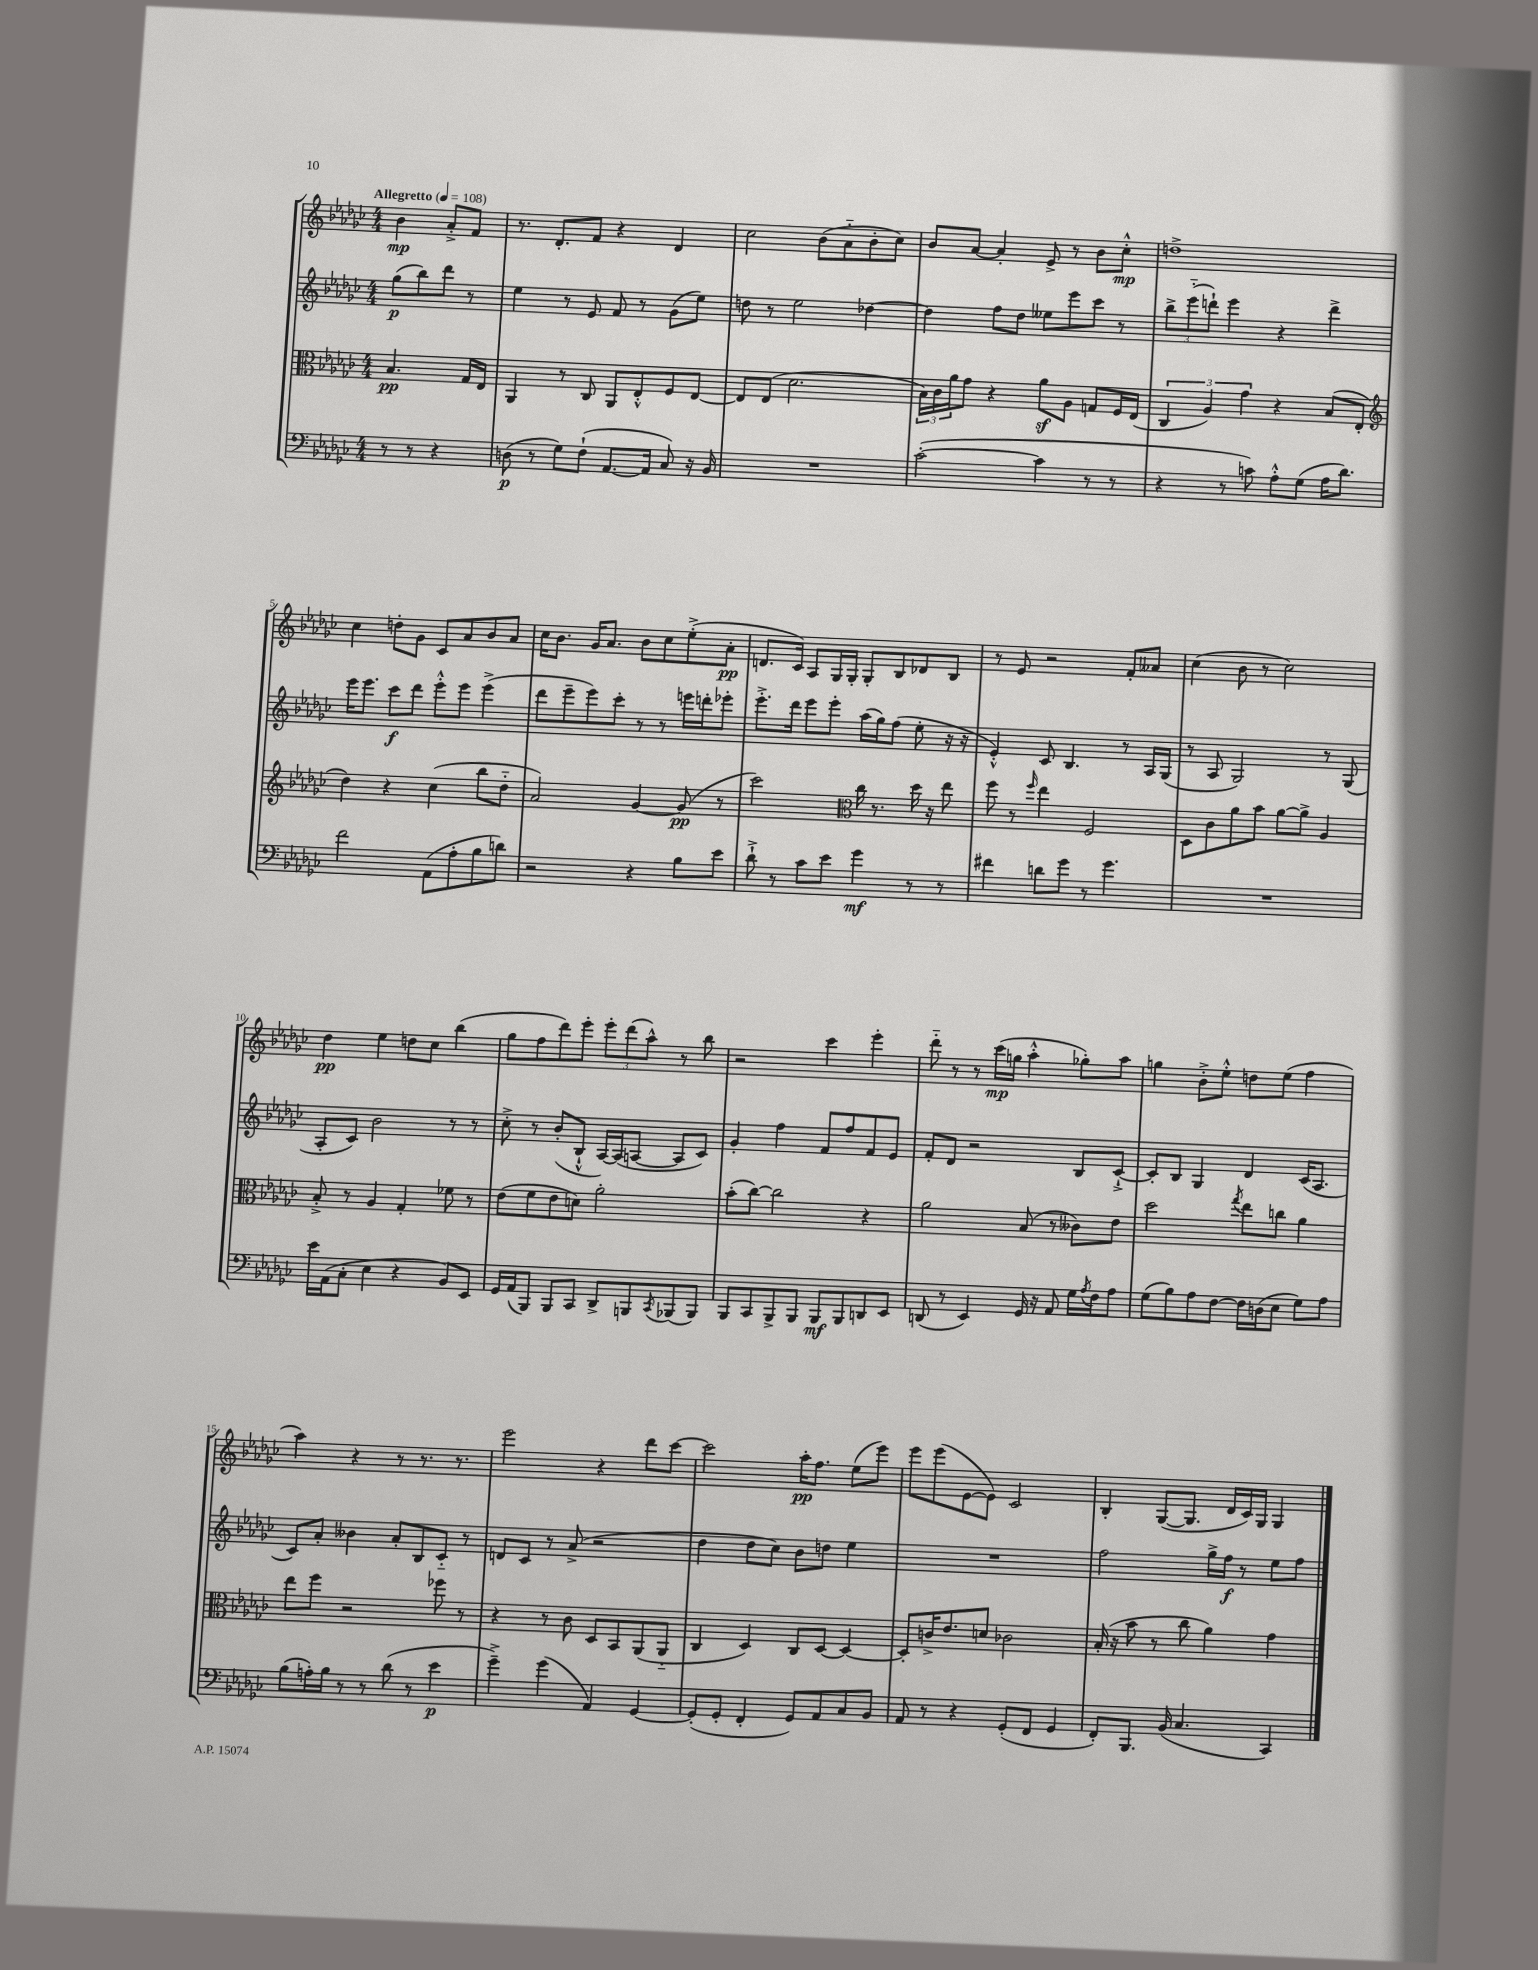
<<
\new StaffGroup <<
\new Staff = "s0" {
    \clef treble \key ges \major \numericTimeSignature \time 4/4 \partial 2 \tempo "Allegretto" 4 = 108
    bes'4\mp aes'8-.-> f'8 |
    r8. des'8.-. f'8 r4 des'4 |
    ces''2 bes'8( aes'8-_ bes'8-. ces''8) |
    bes'8 aes'8~ aes'4-. ees'8-> r8 bes'8 ces''8-.-^\mp |
    d''1-> |
    ces''4 d''8-. ges'8 ces'8 aes'8 bes'8 aes'8 |
    ces''16 bes'8. ges'16 aes'8. bes'8 ces''8 ees''8-.->( aes'8-.\pp |
    d'8. ces'16) aes8 ges16 ges16-. ges8-. bes8 des'8 bes8 |
    r8 ees'8 r2 f'8-. aeses'8 |
    ces''4( bes'8 r8 ces''2) |
    des''4\pp ees''4 d''8 ces''8 bes''4( |
    ges''8 f''8 des'''8) ees'''8-. \tuplet 3/2 { ees'''8-. des'''8( aes''8-^) } r8 bes''8 |
    r2 ces'''4 ees'''4-. |
    des'''8-_ r8 r8 ces'''16\mp( g''16 aes''4-.-^ ges''8-.) aes''8 |
    g''4 bes'8-.-> ees''8-.-^ d''8 ees''8( f''4 |
    aes''4) r4 r8 r8. r8. |
    ees'''2 r4 des'''8 ces'''8~ |
    ces'''2 aes''16-.\pp f''8. ees''8( ees'''8) |
    ees'''8 ees'''8( ees'8~ ees'8) ces'2 |
    bes4-. ges8~( ges8. des'16 ces'16) ges16 ges4 \bar "|." |
}
\new Staff = "s1" {
    \clef treble \key ges \major \numericTimeSignature \time 4/4 \partial 2
    ges''8\p( bes''8) des'''8 r8 |
    ees''4 r8 ees'8 f'8 r8 ges'8( ees''8) |
    d''8 r8 ees''2 des''4~ |
    des''4 f''8 des''8 eeses''8 ees'''8 ces'''8 r8 |
    \tuplet 3/2 { bes''8-> ees'''8-_( d'''8-!) } ees'''4 r4 d'''4-> |
    ees'''16 ees'''8. ces'''8\f des'''8 ees'''8-.-^ ees'''8 ees'''4->( |
    des'''8 ees'''8-- ees'''8) ces'''8-. r8 r8 e'''16 d'''16-. ees'''8-. |
    ees'''8.-.-> des'''16 ees'''8 ees'''8-. aes''16( ges''16) f''8( ees''8-. r16 r16 |
    ees'4-.-^) ces'8 bes4. r8 aes16 ges16( |
    r8 aes8 ges2) r8 ges8( |
    aes8-. ces'8) bes'2 r8 r8 |
    ces''8-.-> r8 bes'8-.( bes8-!-^ aes16~) aes16( a8~ a8 ces'8) |
    ges'4-. f''4 f'8 f''8 f'8 ees'8 |
    f'8-. des'8 r2 bes8 ces'8~-!-> |
    ces'8-. bes8 ges4 des'4 ces'16( aes8. |
    ces'8) aes'8-. beses'4 aes'8-. bes8 ces'8-_ r8 |
    d'8 ces'8 r8 aes'8->( r2 |
    des''4 des''8 ces''8) bes'8 d''8 ees''4 |
    R1 |
    f''2 ges''16-> f''16\f r8 ees''8 f''8 \bar "|." |
}
\new Staff = "s2" {
    \clef alto \key ges \major \numericTimeSignature \time 4/4 \partial 2
    bes4.\pp ges16 ees16 |
    aes,4 r8 ces8 aes,8 ees8-.-^ f8 ees8~ |
    ees8 ees8( des'2. |
    \tuplet 3/2 { bes16) ces'16 aes'16 } ges'8 r4 aes'8\sf aes8 g8 f16 ees16( |
    \tuplet 3/2 { ces4 aes4) ges'4 } r4 bes8( ees8-. |
    \clef treble des''4) r4 ces''4( bes''8 des''8-_ |
    aes'2) ges'4~ ges'8\pp( r8 |
    ces'''2) \clef alto ces''16 r8. des''16 r16 ees''8 |
    f''8 r8 \grace { f''16 } ees''4 f2 |
    des8 ces'8 aes'8 bes'8 aes'8~ aes'8-> aes4 |
    bes8-.-> r8 aes4 ges4-. fes'8 r8 |
    ees'8( f'8 ees'8 d'8) aes'2-. |
    bes'8-.( ces''8~) ces''2 r4 |
    aes'2 bes8( r8 ceses'8) ees'8 |
    des''2 \acciaccatura { ges''8 } ees''8 c''8 aes'4 |
    ees''8 f''8 r2 fes''8 r8 |
    r4 r8 ces'8 des8 bes,8 aes,8( aes,8-_ |
    ces4 des4) ces8 des8~ des4~ |
    des8-. c'16-> ees'8. d'8 ces'2 |
    bes16-.( r16 bes'8 r8 ces''8 aes'4) ges'4 \bar "|." |
}
\new Staff = "s3" {
    \clef bass \key ges \major \numericTimeSignature \time 4/4 \partial 2
    r8 r8 r4 |
    d8\p( r8 ges8) f8-!( aes,8.~ aes,16 ces8) r16 bes,16 |
    R1 |
    ces'2~-.( ces'4 r8 r8 |
    r4 r8 c'8) aes8-.-^ ges8( aes16 des'8.) |
    f'2 aes,8( aes8-. bes8 d'8) |
    r2 r4 bes8 ees'8 |
    des'8-!-> r8 ces'8 ees'8 ges'4\mf r8 r8 |
    fis'4 d'8 ges'8 r8 ges'4. |
    R1 |
    ees'16 aes,16( ces8-. ees4 r4 bes,8) ees,8 |
    ges,16 aes,16( bes,,8) bes,,8 ces,8 des,8-> b,,8 \acciaccatura { ces,8 } bes,,8( bes,,8) |
    bes,,8 ces,8 bes,,8-> bes,,8 bes,,8\mf bes,,8 d,8 ees,8 |
    d,8( r8 ees,4) ges,16 r16 aes,8 ges16 \acciaccatura { aes8 } f16 aes8 |
    ges8( bes8) aes8 f8~ f16 d16( ees8 ges8) aes8 |
    bes8( a16-.) bes16 r8 r8 des'8( r8 ees'4\p |
    ges'4--->) ges'4( aes,4) ges,4~ |
    ges,8-.( ges,8-. f,4-. ges,8) aes,8 ces8 bes,8 |
    aes,8 r8 r4 ges,8-.( f,8 ges,4 |
    f,8-.) bes,,8. bes,16( ces4. ces,4) \bar "|." |
}
>>
>>
